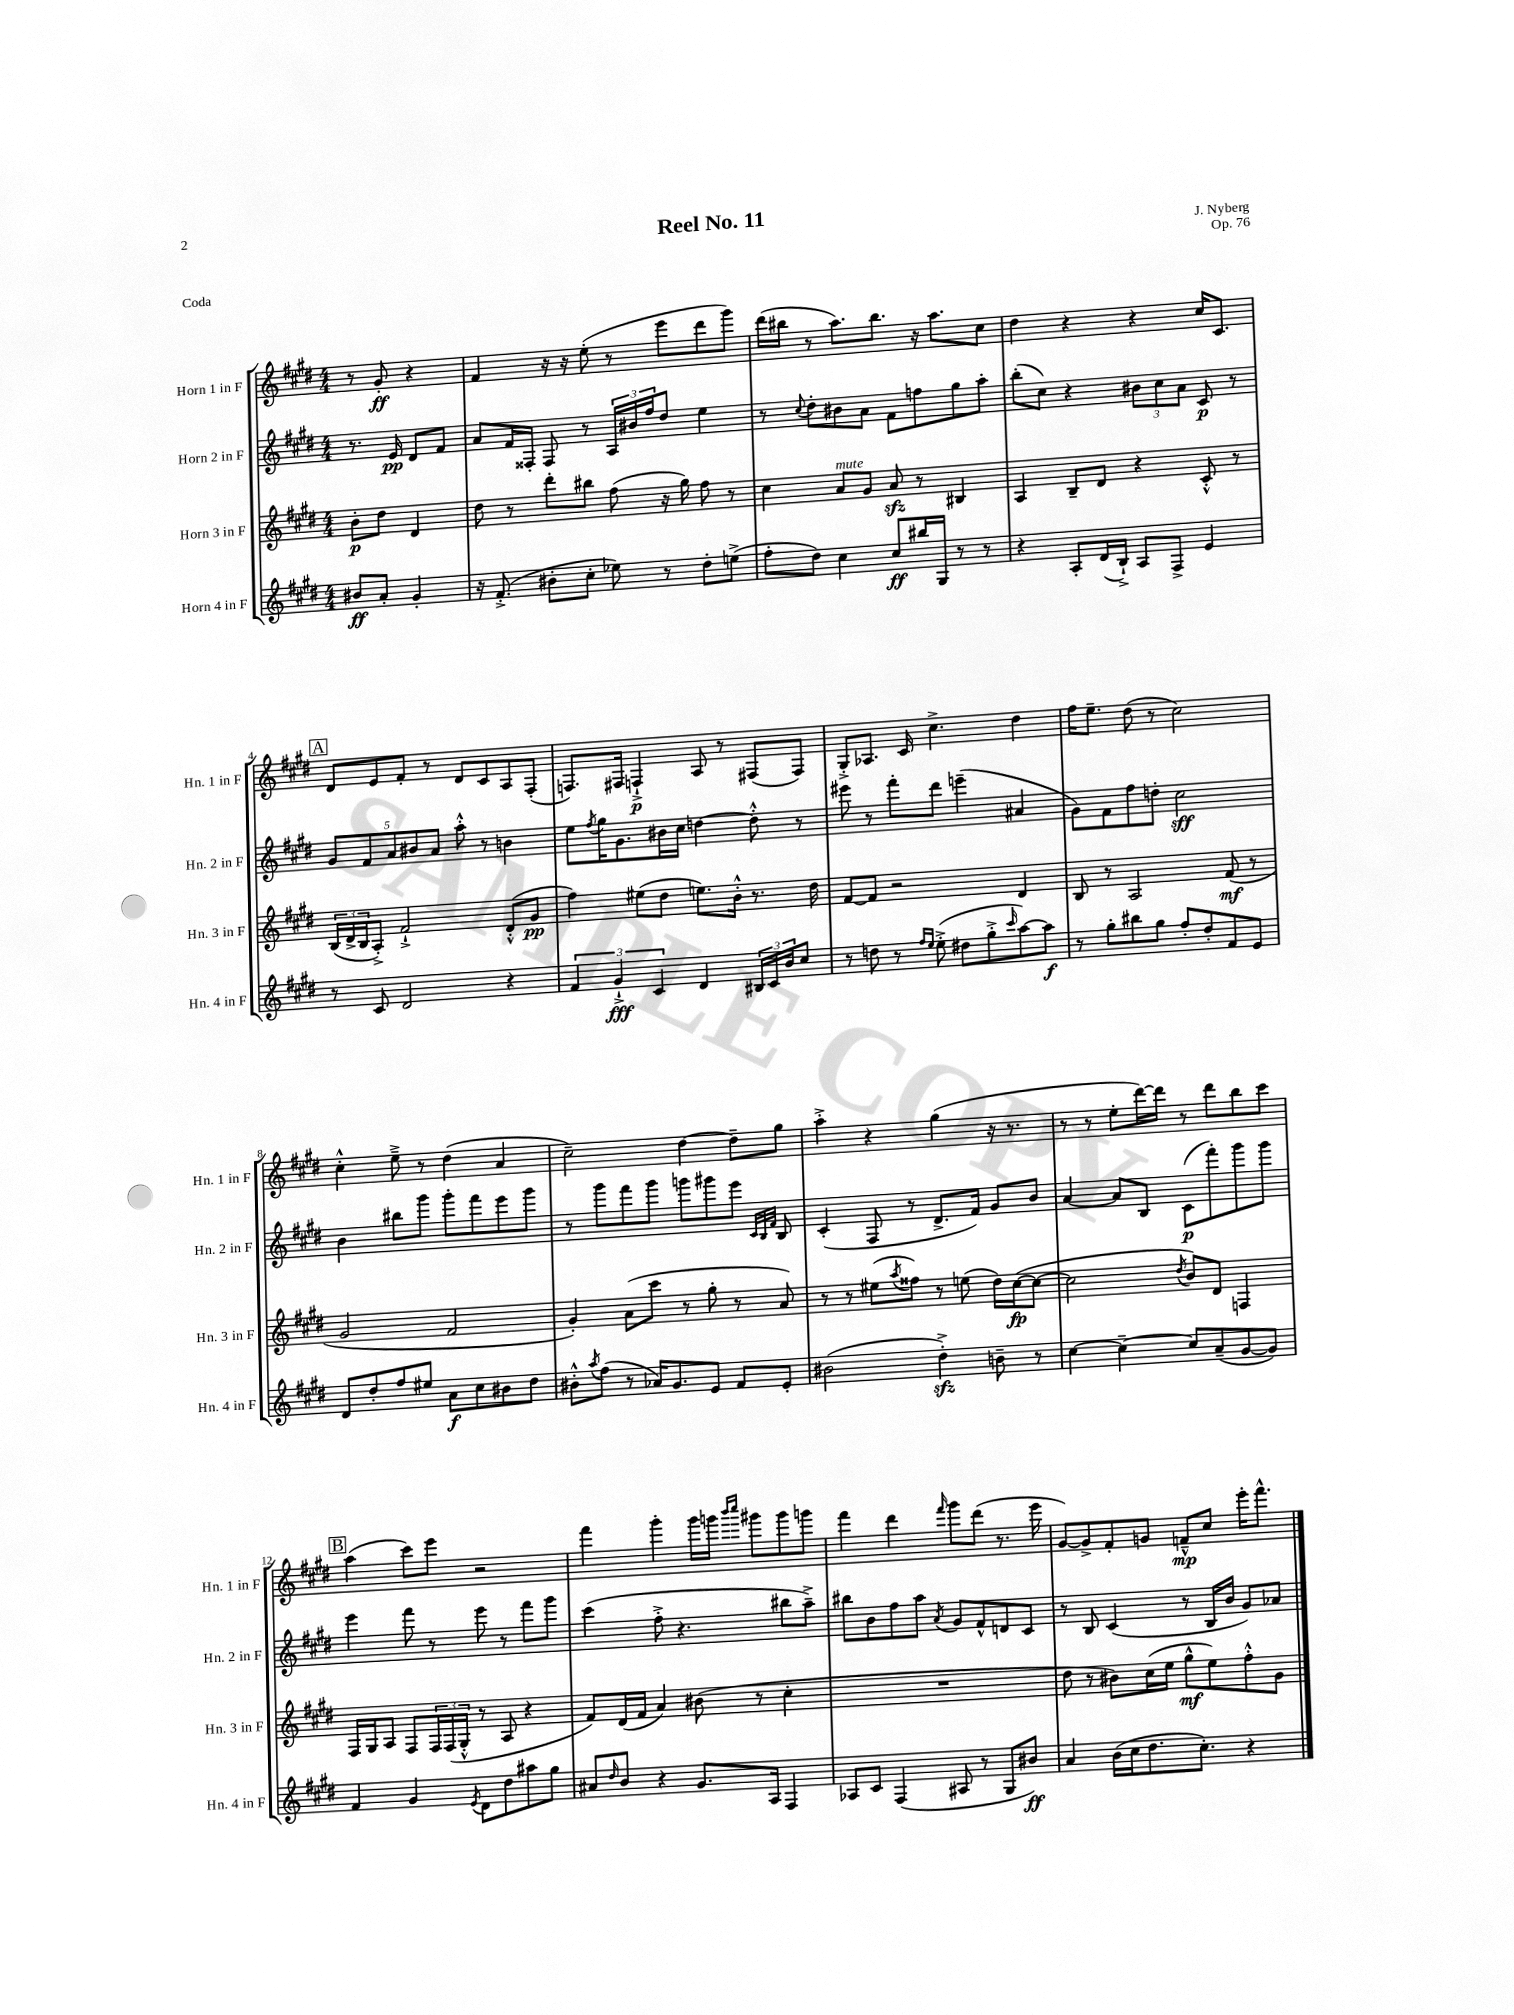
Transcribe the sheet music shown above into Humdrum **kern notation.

**kern	**kern	**kern	**kern
*staff4	*staff3	*staff2	*staff1
*clefG2	*clefG2	*clefG2	*clefG2
*k[f#c#g#d#]	*k[f#c#g#d#]	*k[f#c#g#d#]	*k[f#c#g#d#]
*M4/4	*M4/4	*M4/4	*M4/4
8b#	8b'	8.r	8r
8a'	8dd#	.	8g#'
.	.	16e	.
4g#'	4d#	8d#	4r
.	.	8f#	.
=	=	=	=
16r	8dd#	8a	4f#
(8.f#'^	.	.	.
.	8r	16f#	.
.	.	16F##'	.
8b#'	8ddd#'	8F##	16r
.	.	.	16r
8cc#'	8bb#	8r	(8ee'
8ee-)	(8ff#	24A	8r
.	.	24b#	.
.	.	24ff#	.
8r	16r	8dd#	8eee
.	16gg#)	.	.
8dd#'	8ff#	4ee	8ddd#
(8ee^	8r	.	8ggg#)
=	=	=	=
8ff#'	4cc#	8r	(16ddd#
.	.	.	16bb#
.	.	8qqcc#	.
8dd#)	.	8dd#'	8r
4cc#	8a	8b#	8.aa)
.	8g#	8a	.
.	.	.	8.bb#
8cc#	8a	8f#	.
16bb#	8r	8ff	16r
16G#	.	.	8.aa
8r	4B#	8gg#	.
8r	.	8aa'	8cc#
=	=	=	=
4r	4A	(8bb'	4dd#
.	.	8cc#)	.
8A'	8B~	4r	4r
(16d#	8d#	.	.
16B`^)	.	.	.
8A	4r	12b#	4r
.	.	12cc#	.
8F#^	.	.	.
.	.	12a	.
4e	8c#'^^	8c#	16cc#
.	.	.	8.c#
.	8r	8r	.
=	=	=	=
8r	(24B	10g#	8d#
.	24d#^	.	.
.	24B	.	.
.	.	10f#	.
8c#	8A'^)	.	8e
.	.	10a	.
2d#	2f#`^	.	8f#'
.	.	10b#	.
.	.	.	8r
.	.	10a	.
.	.	8aa'^^	8d#
.	.	8r	8c#
4r	(8d#'^^	4b	8A
.	8g#	.	(8F#'
=	=	=	=
6f#	4ff#)	8ee	8.F)
.	.	8qff#	.
.	.	16gg#	.
6g#`^	.	.	.
.	.	8.g#	16F#
.	(8ee#	.	4F`^
6c#	.	.	.
.	8dd#	16b#	.
.	.	16cc#	.
4d#	8.ee)	[4dd	8A
.	.	.	8r
.	16b'^^	.	.
24B#	8.r	8dd'^^]	(8F#
24c#	.	.	.
24b	.	.	.
8cc#	.	8r	8F#)
.	16dd#	.	.
=	=	=	=
8r	[8f#	8eee#	8G#'^
8dd	8f#]	8r	8.A-
8r	2r	8fff#'	.
.	.	.	16c#
16qqff#	.	.	.
16qqee	.	.	.
(8ee'^	.	8ddd#	4.cc#^
8dd#	.	(4eee~	.
8gg#'^	.	.	.
16qqccc#	.	.	.
[8aa)	4d#	4a#	4dd#
8aa]	.	.	.
=	=	=	=
8r	8B	8g#)	16ff#
.	.	.	8.ee~
8gg#'	8r	8f#	.
8bb#	2A	8ff#	(8dd#
8gg#	.	8dd'	8r
8ff#'	.	2cc#	2cc#)
8dd#'	.	.	.
8f#	(8f#	.	.
8e	8r	.	.
=	=	=	=
8d#	2g#	4b	4cc#'^^
8dd#'	.	.	.
8ff#	.	8bb#	8ee~^
8ee#	.	8ggg#	8r
8a	2f#	8ggg#'	(4dd#
8cc#	.	8fff#	.
8b#	.	8eee	4a
8dd#	.	8ggg#	.
=	=	=	=
8b#'^^	4g#')	8r	2cc#~)
8qaa	.	.	.
(8ff#	.	8ggg#	.
8r	(8a	8fff#	.
16a-)	8ccc#	8ggg#	.
8.g#	.	.	.
.	8r	8ggg	[4dd#
8e	8gg#'	8ggg#	.
8f#	8r	8eee	8dd#~]
.	.	32qqc#	.
.	.	32qqB	.
.	.	32qqf#	.
8e'	8a)	8B	8gg#
=	=	=	=
(2b#	8r	(4c#'	4aa'^
.	8r	.	.
.	(8ee#	8F#	4r
.	8qaa	.	.
.	8ff##)	8r	.
4dd#'^)	8r	8.d#^	(4gg#
.	(8ee	.	.
.	.	16f#)	.
8b~	16dd#)	8g#	16r
.	([16cc#	.	8.r
8r	8cc#_	8b	.
=	=	=	=
[4cc#	2cc#]	[4a	8r
.	.	.	8r
4cc#~_	.	8a]	8ee'
.	.	8B	[16ddd#)
.	.	.	16ddd#]
.	8qdd#	.	.
8cc#]	8b)	(8c#	8r
(8a~	8d#	8fff#')	8ddd#
[8g#	4F	8ggg#	8bb
8g#])	.	8ggg#	8ccc#
=	=	=	=
4f#	16F#	4eee	(4aa
.	16G#	.	.
.	8A	.	.
4g#	8F#	8fff#	8ccc#)
.	24F#	8r	8eee
.	(24F#	.	.
.	24G#'^^	.	.
8qe	.	.	.
8d#	8r	8eee	2r
8dd#	8A	8r	.
8aa#	4r	8fff#	.
8gg#	.	8ggg#	.
=	=	=	=
8a#	8f#)	(4ccc#	4fff#
16qqdd#	.	.	.
8b	(16d#	.	.
.	16f#	.	.
4r	4a)	8ff#'^	4ggg#'
.	.	4.r	.
8.g#	(8b#	.	16ggg#
.	.	.	16ggg
.	.	.	16qqbbb
.	.	.	16qqcccc#
.	8r	.	8ggg#
16A	.	.	.
4F#	4cc#'	8bb#	8ggg#
.	.	8aa~^)	8ggg
=	=	=	=
8A-	1r	8bb#	4fff#
8c#	.	8b	.
(4F#	.	8ff#	4ddd#
.	.	8aa	.
.	.	8qa	16qqfff#
8A#	.	8g#	8ggg#
8r	.	8f#^^	(8ddd#
8G#	.	8d	8.r
8b#)	.	8c#	.
.	.	.	16eee
=	=	=	=
4a	8dd#	8r	[8g#)
.	8r	8B	8g#^]
(16b	8b#)	(4c#	8f#'
16cc#	.	.	.
8.dd#	(16cc#	.	8g
.	16ee	.	.
.	8gg#^^	8r	8f~^^
8.cc#')	.	.	.
.	8ee)	16B	8cc#
.	.	16b	.
4r	8ff#'^^	8g#)	16eee'
.	.	.	8.fff#^^
.	8g#	8a-	.
==	==	==	==
*-	*-	*-	*-
